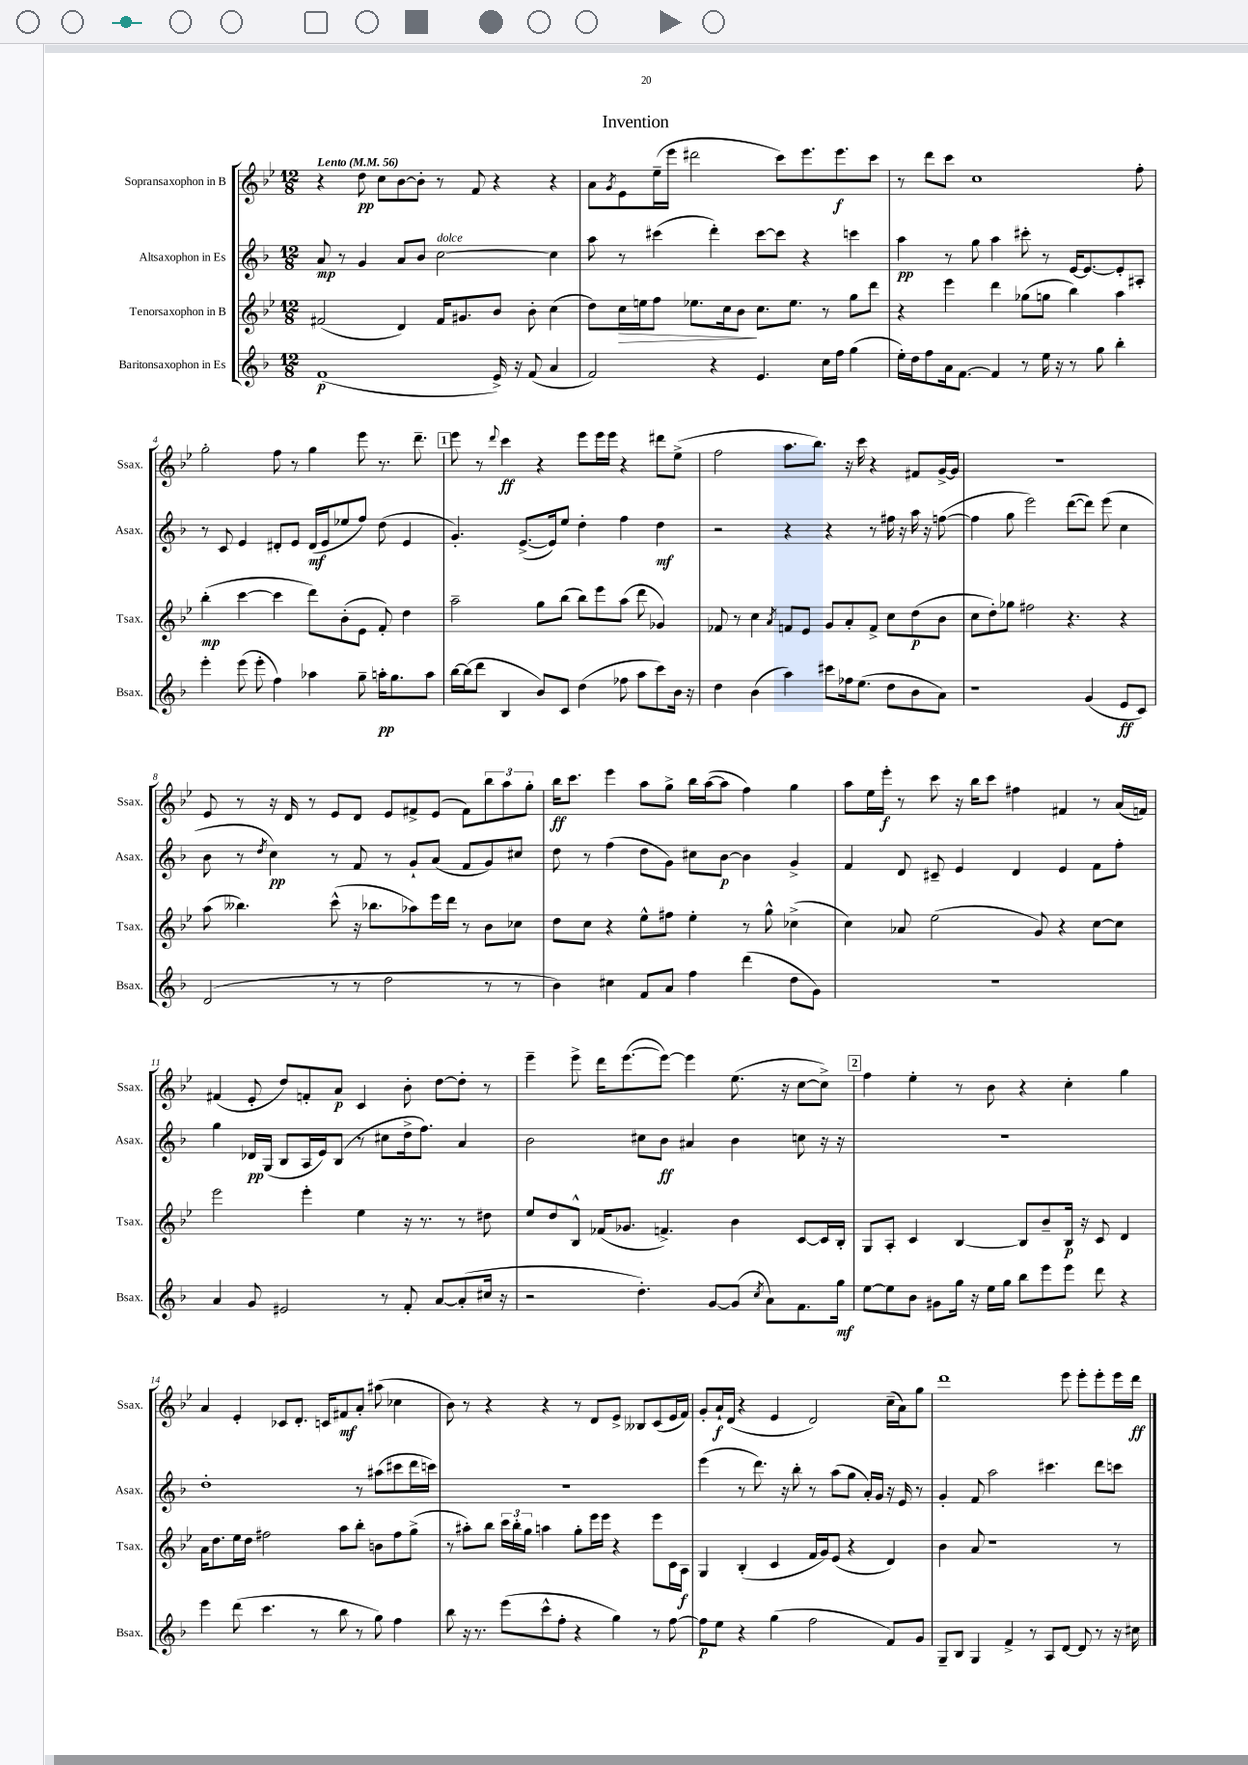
\header { title = "Invention" }
<<
\new StaffGroup <<
\new Staff = "s0" \with { instrumentName = "Sopransaxophon in B" shortInstrumentName = "Ssax." } {
    \clef treble \key bes \major \numericTimeSignature \time 12/8 \tempo "Lento" 4 = 56
    r4 d''8\pp c''8 bes'8~ bes'8-. r8 f'8 r4 r4 |
    a'8 \acciaccatura { g'8 } ees'8 ees''16--( ees'''16 dis'''2 c'''8) ees'''8. ees'''8.\f c'''8 |
    r8 d'''8 c'''8 c''1 f''8-. |
    g''2-. f''8 r8 g''4 ees'''8 r8. d'''8.-- |
    \mark \markup { \box "1" } ees'''8 r8 \appoggiatura { d'''8 } c'''4\ff r4 ees'''8 ees'''16 ees'''16 r4 dis'''8 ees''8->( |
    f''2 a''8. bes''8.) r16 c'''16 r4 fis'8 g'16~-> g'16 |
    R1. |
    ees'8 r8 r16 d'16 r8 ees'8 d'8 ees'8 fis'8-> ees'8( fis'8) \tuplet 3/2 { bes''8 a''8 g''8-. } |
    bes''16\ff c'''8. ees'''4 a''8 g''8-> bes''16 a''16~( a''8 f''4) g''4 |
    a''8 ees''16 ees'''16-.\f r8 c'''8 r16 bes''16 c'''8 fis''4 fis'4 r8 a'16( f'16) |
    fis'4( ees'8-. d''8) f'8-. a'8\p c'4 bes'8-. d''8~ d''8-. r8 |
    ees'''4-- ees'''8-> d'''16 ees'''8.~( ees'''8~) ees'''4 ees''8.( r16 c''8~ c''8->) |
    \mark \markup { \box "2" } f''4 ees''4-. r8 bes'8 r4 c''4-. g''4 |
    a'4 ees'4-. ces'8 d'8.-. c'16 fis'8\mf a'8-. ais''8( ces''4 |
    bes'8) r8 r4 r4 r8 d'8 ees'8-> beses8 c'8( ees'16 f'16) |
    g'8-. a'16-!\f d'16( r4 ees'4 d'2) c''16--( a'16) g''8 |
    d'''1 ees'''8 ees'''8-. ees'''8-. ees'''16 d'''16\ff \bar "|." |
}
\new Staff = "s1" \with { instrumentName = "Altsaxophon in Es" shortInstrumentName = "Asax." } {
    \clef treble \key f \major \numericTimeSignature \time 12/8
    a'8\mp r8 g'4 a'8 bes'8 c''2~^\markup { \italic "dolce" } c''4 |
    a''8 r8 cis'''4( d'''4-.) cis'''8~ cis'''8 r4 c'''4 |
    a''4\pp r8 g''8 a''4 cis'''8-. r8 e'16~ e'8.~ e'8-. ais8-. |
    r8 c'8 e'4 dis'8-. e'8 dis'16\mf( e'16 ees''8 f''8) d''8( e'4 |
    \mark \markup { \box "1" } g'4.-.) e'8.~->( e'16) e''8 d''4-. f''4 d''4\mf |
    r2 r4 r4 r8 fis''16 r16 a''16 r16 f''8~( |
    f''4 g''8 e'''2) d'''8~( d'''8) e'''8( c''4 |
    bes'8 r8 \acciaccatura { d''8 } c''4\pp) r8 f'8 r8 g'8-! a'8( f'8 g'8) cis''8 |
    d''8 r8 f''4( d''8 g'8) cis''8 bes'8~\p bes'4 g'4-> |
    f'4 d'8 cis'8-- e'4 d'4 e'4 f'8 f''8-. |
    g''4 des'16\pp g16( bes8 a16 e'16) bes8( r8 cis''8 d''16-> f''8.) a'4 |
    bes'2 cis''8 bes'8\ff ais'4 bes'4 c''8 r16 r16 |
    \mark \markup { \box "2" } R1. |
    d''1-. r8 ais''8( cis'''8 d'''16 c'''16) |
    R1. |
    e'''4( r8 d'''8.) r16 bes''8-. r8 a''8( g''8 a'16-.) g'16 r16 e'16 r8 |
    g'4-. f'8 a''2 cis'''4. d'''8 c'''8 \bar "|." |
}
\new Staff = "s2" \with { instrumentName = "Tenorsaxophon in B" shortInstrumentName = "Tsax." } {
    \clef treble \key bes \major \numericTimeSignature \time 12/8
    fis'2( d'4) fis'16 gis'8. bes'8 bes'8-. c''4( |
    d''8) c''16\> e''16 f''8 ees''8. c''16 bes'8\! c''8. ees''8. r8 g''8 d'''8 |
    r4 ees'''4 d'''4 ges''8( g''8 bes''4) a''4 |
    bes''4-.\mp( c'''4~ c'''4 d'''8) bes'8-.( ees'8 f'8-.) d''4 |
    \mark \markup { \box "1" } a''2-- g''8 bes''8( bes''8) ees'''8 a''8( d'''8 ges'4) |
    fes'8 r8 c''4 \acciaccatura { a'8 } f'8 ees'8 g'8 a'8-. f'8-> c''8 d''8\p( bes'8 |
    c''8 d''8-.) ges''8 fis''2 r4. r4 |
    a''8( beses''4.) c'''8-^( r16 bes''8. aes''8) ees'''16 d'''16 r8 bes'8 ces''8 |
    d''8 c''8 r4 ees''8-^ fis''8 ees''4-. r8 g''8-^ ces''4->( |
    c''4) aes'8 ees''2( g'8) r4 c''8~ c''8 |
    ees'''2 ees'''4-. ees''4 r16 r8. r8 dis''8 |
    ees''8 d''8 bes8-^ fes'16( ges'8. f'4.->) bes'4 c'8~ c'16 bes16-. |
    \mark \markup { \box "2" } g8 a8-. c'4 bes4~ bes8 bes'8-- bes16\p r16 c'8 d'4 |
    a'16 d''8. ees''16 d''16 fis''2 a''8 bes''8-. b'8 fis''8 g''8->( |
    r8 ais''8-.) bes''8 \tuplet 3/2 { c'''16 bes''16-. g''16 } a''4 g''8-. ees'''16 ees'''16 r4 ees'''8 c'16 a16\f |
    g4 bes4-.( c'4 f'16 g'16) ees'8( r4 d'4) |
    bes'4 a'8 r1 r8 \bar "|." |
}
\new Staff = "s3" \with { instrumentName = "Baritonsaxophon in Es" shortInstrumentName = "Bsax." } {
    \clef treble \key f \major \numericTimeSignature \time 12/8
    f'1\p( e'16->) r16 f'8( a'4 |
    f'2) r4 e'4. c''16 f''16 g''4( |
    e''16-.) d''16 f''8 a'16 f'8.~ f'4 r8 e''16 r16 r8 g''8 bes''4-. |
    e'''4-. e'''8( e'''8-. f''4) aes''4 g''8-- a''16-.\pp g''8. a''8 |
    \mark \markup { \box "1" } bes''16~ bes''16( d'''8 bes4 bes'8) c'8 d''4( fes''8 a''8 c'''8) bes'16 r16 |
    d''4 bes'4( a''4) cis'''8 fes''16 e''8.( d''8 bes'8 a'8) |
    r1 g'4( e'8\ff c'8) |
    d'2( r8 r8 d''2 r8 r8 |
    bes'4) cis''4 f'8 a'8 f''4 d'''4( d''8 g'8) |
    R1. |
    a'4 g'8 eis'2 r8 f'8-. a'8~ a'8-.( cis''16 r16 |
    r2 d''4.-.) g'8~ g'8( \acciaccatura { c''8 } a'8) f'8. g''16\mf |
    \mark \markup { \box "2" } e''8~ e''8 bes'8 gis'8 g''16 r16 e''16 g''16 bes''8 e'''8 e'''8 d'''8 r4 |
    e'''4 d'''8( c'''4. r8 bes''8 r8 g''8) f''4 |
    bes''8 r16 r8. e'''8( c'''8-^ f''8-. r4 g''4) r8 f''8~ |
    f''8\p e''8 r4 g''4( f''2 f'8) g'8 |
    g8-- bes8 g4 f'4-> r8 a8 d'8~ d'8 r8 r16 cis''16 \bar "|." |
}
>>
>>
